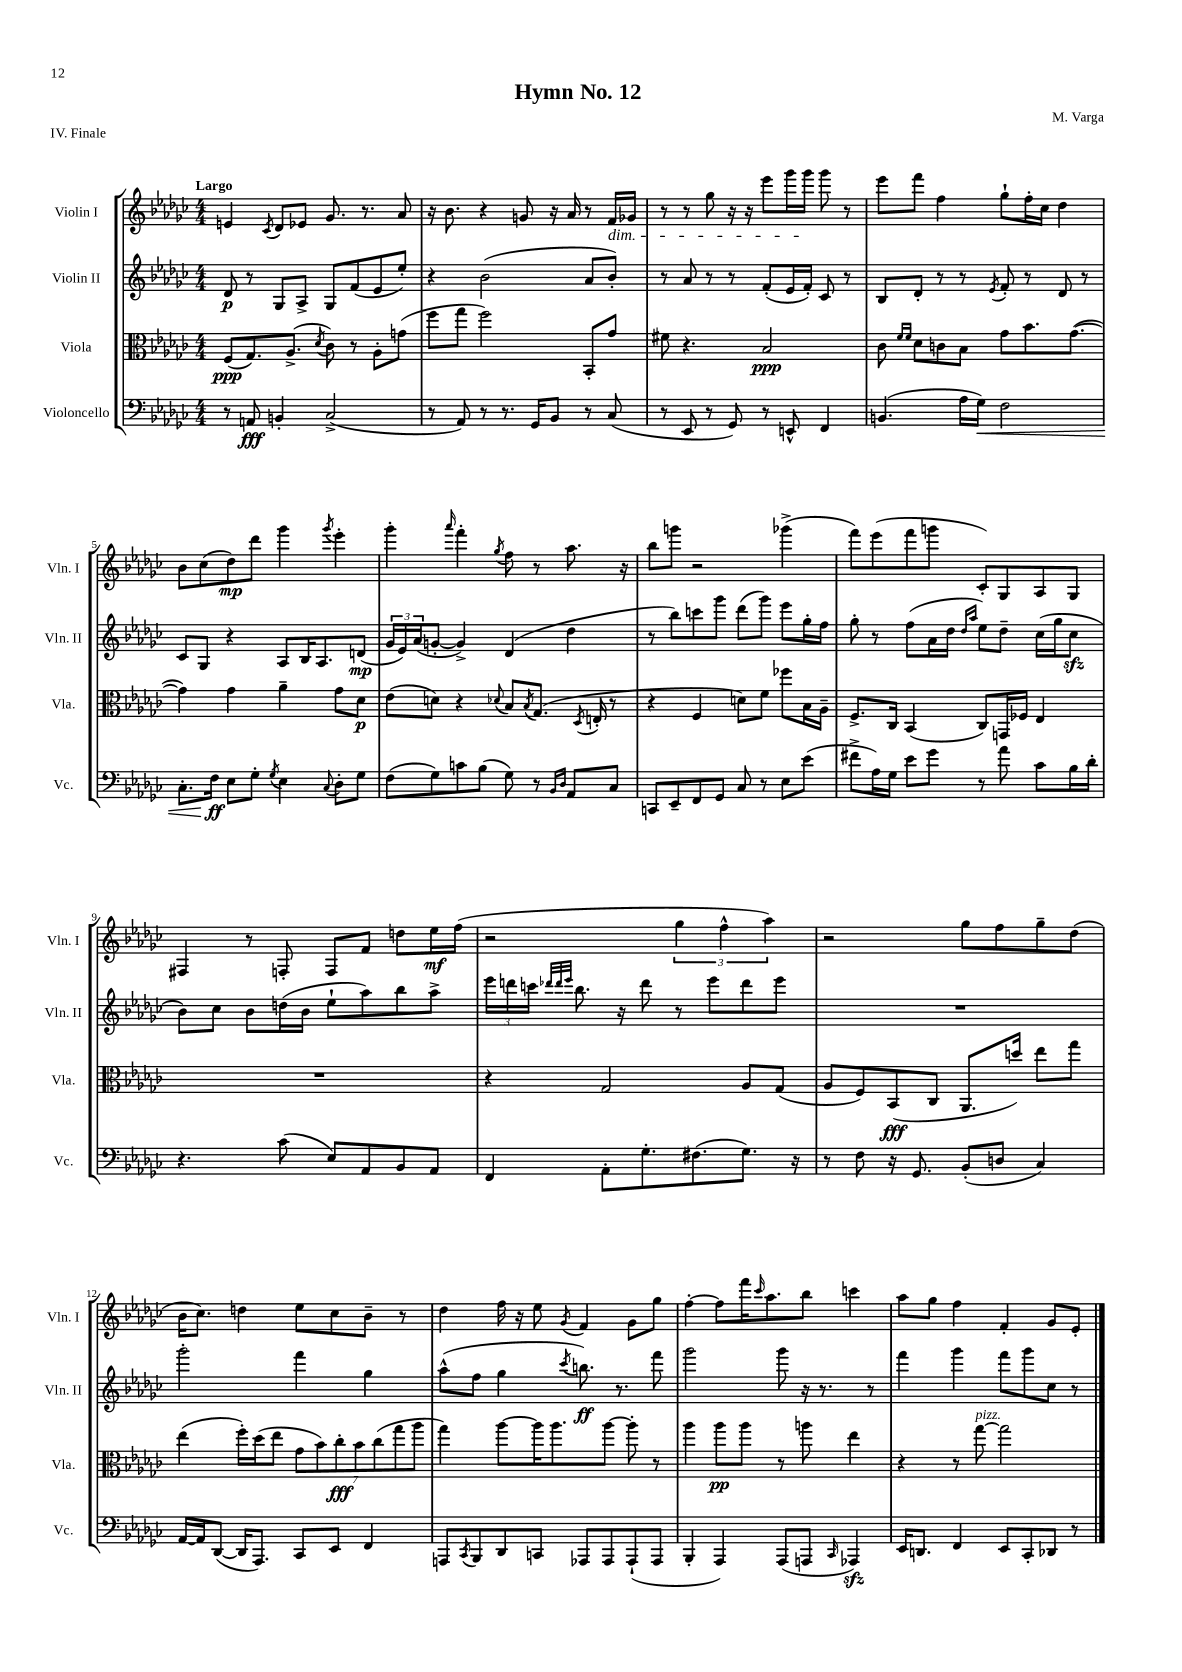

**kern	**kern	**kern	**kern
*staff4	*staff3	*staff2	*staff1
*clefF4	*clefC3	*clefG2	*clefG2
*k[b-e-a-d-g-c-]	*k[b-e-a-d-g-c-]	*k[b-e-a-d-g-c-]	*k[b-e-a-d-g-c-]
*M4/4	*M4/4	*M4/4	*M4/4
8r	(8F/L	8d-/	4e/
8AA/	8.G-/)	8r	.
.	.	.	8qc-/
4BB'/	.	8G-/L	8d-/L
.	(8.A-^/J	.	.
.	.	8A-^/J	8e-/J
.	8qd-/	.	.
(2C-^/	8c-\)	8G-/L	8.g-/
.	8r	(8f/	.
.	.	.	8.r
.	8A-'\L	8e-/	.
.	(8g\J	8ee-'/J)	8a-/
=	=	=	=
8r	8ff\L	4r	16r
.	.	.	8.b-\
8AA-/)	8gg-\J	.	.
8r	2ff\)	(2b-\	4r
8.r	.	.	.
.	.	.	8g/
16GG-/LK	.	.	.
8BB-/J	.	.	16r
.	.	.	16a-/
8r	8BB-'/L	8a-/L	8r
(8C-/	8g-/J	8b-'/J)	16f/LL
.	.	.	16g-/JJ
=	=	=	=
8r	8f#\	8r	8r
8EE-/	4.r	8a-/	8r
8r	.	8r	8gg-\
8GG-/)	.	8r	16r
.	.	.	16r
8r	2B-/	(8f'/L	8eee-\L
8EE^^/	.	16e-/L	16ggg-\L
.	.	16f'/JJ)	16ggg-\JJ
4FF/	.	8c-/	8ggg-\
.	.	8r	8r
=	=	=	=
(4.BB/	8c-\	8B-/L	8eee-\L
.	16qqf/LL	.	.
.	16qqf/JJ	.	.
.	8d-\L	8d-'/J	8fff\J
.	8c\	8r	4ff\
16A-\LL	8B-\J	8r	.
16G-\JJ)	.	.	.
.	.	8qe-/	.
2F\	8g-\L	8f'/	8gg-`\L
.	8.b-\	8r	16ff'\L
.	.	.	16cc-\JJ
.	.	8d-/	4dd-\
.	([8.g-\J	.	.
.	.	8r	.
=	=	=	=
8.C-'\L	4g-\])	8c-/L	8b-\L
.	.	8G-/J	(8cc-\
16F\Jk	.	.	.
8E-\L	4g-\	4r	8dd-\)
8G-'\J	.	.	8ddd-\J
8qG-/	.	.	.
4E-\	4a-~\	8A-/L	4ggg-\
.	.	16B-/K	.
.	.	8.A-/	.
8qqC-/	.	.	8qggg-/
8D-'\L	8g-\L	.	4eee-'\
8G-\J	8d-\J	(8d/J	.
=	=	=	=
(8F\L	(8e-\L	24g-/LL	4ggg-'\
.	.	24e-/)	.
.	.	(24a-/J	.
8G-\)	8d\J)	[8g'/J	.
.	.	.	16qqaaa-/
8c\	4r	4g^/])	4fff'\
(8B-\J	.	.	.
.	8qqd-/	.	8qgg-/
8G-\)	8B-/L	(4d-/	8ff\
.	8qB-/	.	.
8r	(8.G-/J	.	8r
16qqBB-/LL	.	.	.
16qqD-/JJ	.	.	.
8AA-/L	.	4dd-\	8.aa-\
.	8qD-/	.	.
.	16E'/	.	.
8C-/J	8r	.	.
.	.	.	16r
=	=	=	=
8CC/L	4r	8r	8bb-\L
8EE-~/	.	8bb-\L)	8ggg\J
8FF/	4F/	8ccc\	2r
8GG-/J	.	8ggg-\J	.
8C-/	8d\L)	(8ddd-\L	.
8r	8f\J	8ggg-\J)	.
8E-\L	8ff-\L	8eee-\L	(4ggg-^\
(8e-\J	16B-\L	16gg-'\L	.
.	16A-~\JJ	16ff\JJ	.
=	=	=	=
8f#^\L	8.F^/L	8gg-'\	8fff\L)
16A-\L)	.	8r	(8eee-\
16G-\JJ	16C-/Jk	.	.
8e-\L	(4BB-/	(8ff\L	8fff\
8g-\J	.	16a-\L	8ggg\J
.	.	16dd-\JJ	.
.	.	16qqdd-/LL	.
.	.	16qqaa-/JJ	.
8r	8C-/L)	8ee-\L)	8c-'/L)
8a-\	16GG/L	8dd-~\J	8G-/
.	16F-/JJ	.	.
8c-\L	4E-/	(16cc-\LL	8A-/
.	.	16gg-\J	.
16B-\L	.	8cc-\J	8G-/J
16d-'\JJ	.	.	.
=	=	=	=
4.r	1r	8b-\L)	4F#/
.	.	8cc-\J	.
.	.	8b-\L	8r
(8c-\	.	(16dd\L	8F'/
.	.	16b-\JJ	.
8E-/L)	.	8ee-`\L	8F/L
8AA-/	.	8aa-\)	8f/J
8BB-/	.	8bb-\	8dd\L
8AA-/J	.	8aa-^\J	16ee-\L
.	.	.	(16ff\JJ
=	=	=	=
4FF/	4r	24eee-\LL	2r
.	.	24ddd\	.
.	.	24ccc\JJ	.
.	.	32qqddd-/LLL	.
.	.	32qqddd-/	.
.	.	32qqeee-/JJJ	.
.	.	8.bb-\	.
8AA-'\L	2G-/	.	.
.	.	16r	.
8.G-'\	.	8ddd-\	.
.	.	8r	6gg-\
(8.F#\	.	.	.
.	.	8eee-\L	.
.	.	.	6ff^^\
8.G-\J)	8A-/L	8ddd-\	.
.	.	.	6aa-\)
.	(8G-/J	8eee-\J	.
16r	.	.	.
=	=	=	=
8r	8A-/L	1r	2r
8F\	8F/)	.	.
16r	(8BB-/	.	.
8.GG-/	.	.	.
.	8C-/J	.	.
(8BB-'/L	8.AA-/L	.	8gg-\L
8D/J	.	.	8ff\
.	16dd/Jk)	.	.
4C-/)	8ee-\L	.	8gg-~\
.	8gg-\J	.	(8dd-\J
=	=	=	=
[16AA-/LL	(4ee-\	2ggg-'\	16b-\LK
16AA-/]J	.	.	8.cc-\J)
([8DD-/J	.	.	.
16DD-/]LK	16ff'\LL)	.	4dd\
8.AAA-/J)	(16dd-\J	.	.
.	8ee-\J	.	.
8CC-/L	14g-\L	4fff\	8ee-\L
.	14b-\)	.	.
8EE-/J	.	.	8cc-\
.	14cc-'\	.	.
.	14b-\	.	.
4FF/	.	4gg-\	8b-~\J
.	(14cc-\	.	.
.	14gg-\	.	.
.	.	.	8r
.	14aa-\J	.	.
=	=	=	=
8AAA/L	4gg-\)	(8aa-^^\L	4dd-\
8qCC-/	.	.	.
8BBB-/	.	8ff\J	.
8DD-/	[8aa-\L	4gg-\	16ff\
.	.	.	16r
8CC/J	16aa-\]K	.	8ee-\
.	8.aa-\	.	.
.	.	8qccc-/	8qg-/
8AAA-/L	.	8.bb\)	4f/
8AAA-/	[8aa-\J	.	.
.	.	8.r	.
(8AAA-`/	8aa-'\]	.	8g-\L
8AAA-/J	8r	8fff\	8gg-\J
=	=	=	=
4BBB-'/	4aa-\	2ggg-\	[4ff'\
4AAA-/)	8aa-\L	.	8ff\]L
.	8aa-\J	.	16fff\K
.	.	.	16qqccc-/
.	.	.	8.aa-\
(8AAA-/L	8r	8ggg-\	.
8AAA/J	8aa\	16r	8bb-\J
.	.	8.r	.
16qqCC-/	.	.	.
4AAA-/)	4ee-\	.	4ccc\
.	.	8r	.
=	=	=	=
16EE-/LK	4r	4fff\	8aa-\L
8.DD/J	.	.	.
.	.	.	8gg-\J
4FF/	8r	4ggg-\	4ff\
.	[8gg-\	.	.
8EE-/L	2gg-\]	8fff\L	4f'/
8CC-'/	.	8ggg-\	.
8DD-/J	.	8cc-\J	8g-/L
8r	.	8r	8e-'/J
==	==	==	==
*-	*-	*-	*-
